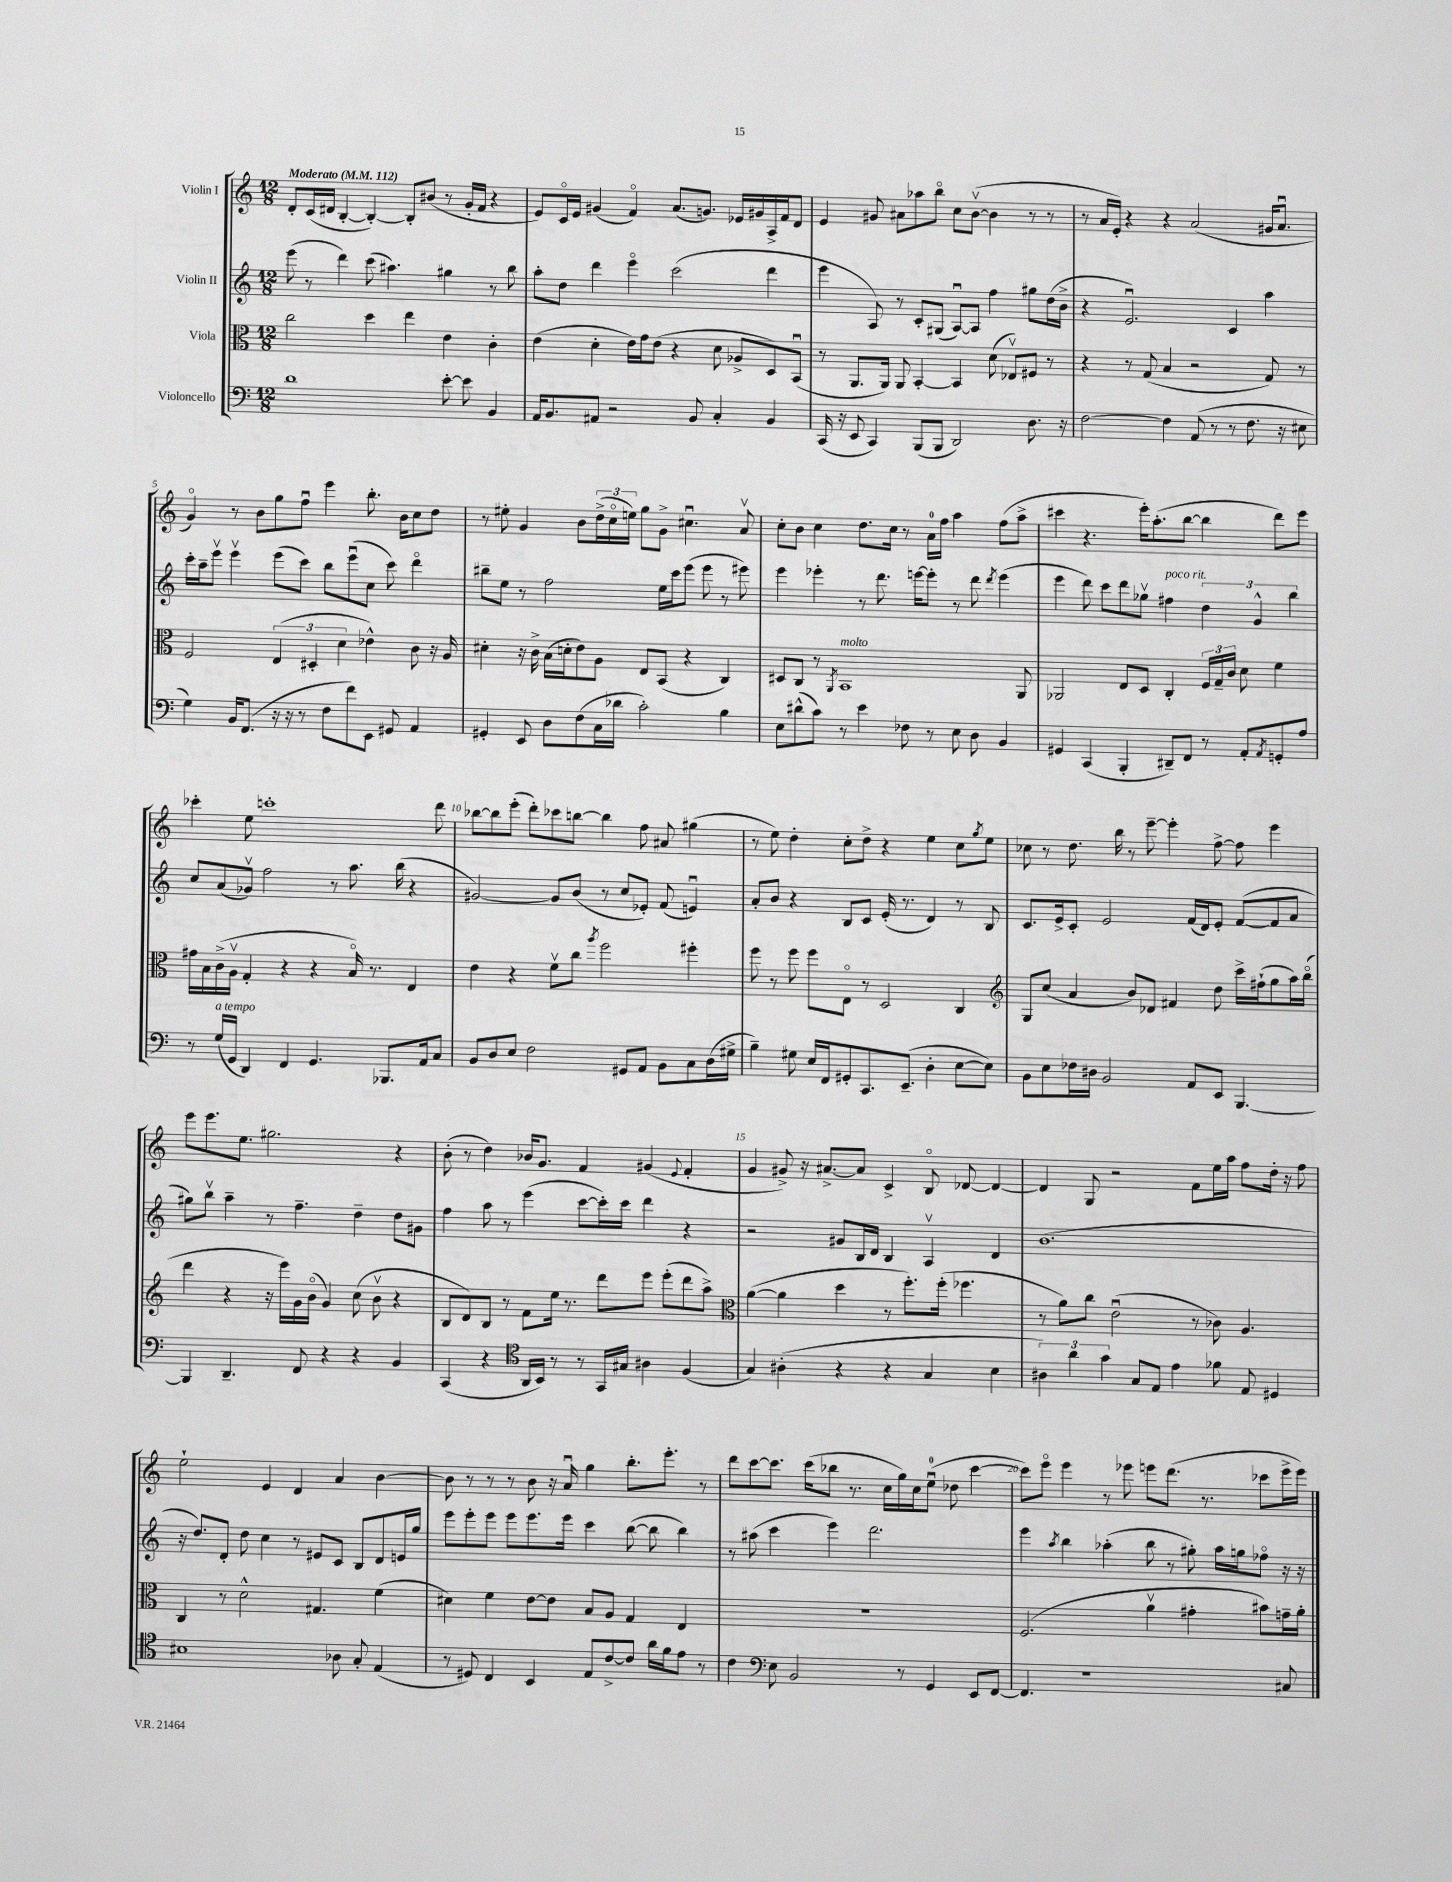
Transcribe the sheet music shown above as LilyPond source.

<<
\new StaffGroup <<
\new Staff = "s0" \with { instrumentName = "Violin I" } {
    \clef treble \key c \major \numericTimeSignature \time 12/8 \tempo "Moderato" 4 = 112
    d'8-. c'16( dis'16 b4~-. b4~-.) b8-. bis'8( r8 g'16-. f'16 r4 |
    e'8) c'16\flageolet e'16 gis'4( f'4\flageolet) a'8.( g'8.) ees'16 gis'16 a16-> f'16 d'8 |
    e'4 gis'8 ais'8 aes''8 b''8\flageolet c''8 b'8~\upbow( b'4 r8 r8 |
    r8 a'16 e'16-.) r4 r4 a'2( gis'16 a'8.\downbow |
    g'4\flageolet) r8 b'8 g''8 f''8\downbow e'''4 b''8.-. b'16 c''8 d''8 |
    r8 eis''8-. g'4 b'8 \tuplet 3/2 { d''16->( c''16\flageolet e''16) } g''8 g'8-> cis''4.\downbow a'8\upbow |
    c''8-. b'8 c''4 d''8. c''16 r8 a'16-0 f''16 a''4 f''8( a''8-> |
    cis'''4 r4. e'''16-.) a''8.-.( b''8~ b''4 d'''8) e'''8 |
    ces'''4-. e''8 c'''1-. d'''8 |
    bes''8~ bes''8 e'''8-.( d'''8-.) ces'''8 b''8~ b''4 f''8 ais'8 gis''4( |
    r8 e''8) d''4-. c''8-. d''8-> r4 e''4 c''8 \acciaccatura { g''8 } e''8 |
    ces''8 r8 d''8. b''16 r8 e'''8~-- e'''4-. f''8~-> f''8 e'''4 |
    e'''8 e'''8. e''8. gis''2. r4 |
    b'8-.( r8 d''4) bes'16 g'8. f'4 gis'4( \appoggiatura { e'8 } f'4-. |
    g'4 gis'8->) r16 ais'8.~-> ais'8 c'4-> b8\flageolet des'8~ des'4~ |
    des'4 g8 r2 f'8 e''16 a''16 f''8 d''16-. r16 f''8 |
    e''2-! e'4 d'4 a'4 b'4~ |
    b'8 r8 r8 r8 b'8 r16 a'16\downbow g''4 b''8.-. e'''8.-. r8 |
    d'''8 c'''8~ c'''8. c'''16( bes''8 r8. c''16 g''16) c''16 e''8-0\downbow( des''8 c'''4~ |
    c'''8) e'''8\flageolet e'''4 r8 ees'''8 e'''8 d'''8.( r8. ces'''8 e'''16-> e'''16) \bar "|." |
}
\new Staff = "s1" \with { instrumentName = "Violin II" } {
    \clef treble \key c \major \numericTimeSignature \time 12/8
    e'''8( r8 d'''4) c'''8( ais''4.) gis''4 r8 b''8 |
    a''8-. d''8 d'''4 e'''4\flageolet c'''2( d'''4 |
    e'''4 a8) r8 c'8-. gis8( a8~\downbow) a8 f''4 gis''8 d''16( b'16-> |
    r4 e'2.\downbow) c'4 a''4 |
    c'''16-. a''16-- e'''8\upbow e'''4\upbow e'''8( c'''8) b''8 e'''8\downbow( c''8 c'''8) d'''4\flageolet |
    bis''8-- e''8 r8 f''2 e''16 c'''16 e'''8( e'''8 r8 eis'''8) |
    e'''4 ees'''4-. r8 d'''8. e'''16~ e'''8-. r8 d'''8 \acciaccatura { d'''8 } e'''4( |
    e'''4 d'''8) c'''8 d'''8 ges''8\upbow fis''4^\markup { \italic "poco rit." } \tuplet 3/2 { d''4 g'4-^ b''4 } |
    c''8 a'8( ges'8\upbow) f''2 r8 a''8. b''16( r4 |
    gis'2~) gis'8 b'8( r8 c''8 ees'8-.) f'8( e'4\downbow) |
    a'8-. b'8 r4 b8 c'8 e'16-.( r8. d'4) r8 b8 |
    c'8. e'16-> c'8-. e'2 f'16( d'16) e'8-. f'8~( f'8 a'8 |
    gis''8) b''8\upbow a''4-- r8 f''4.-- d''4-- d''8 gis'8 |
    f''4 a''8 r8 e'''4( c'''8~ c'''16-.) c'''16 d'''4 r4 |
    r2 gis'8 b16 d'16 b4 a4\upbow d'4 |
    b'1.( |
    r16 d''8.) d'8-. d''8 c''4 r8 eis'8 c'8 b8 d'8 e'16 g''16 |
    e'''8 e'''8-. e'''8 e'''8 e'''8. e'''16 c'''4 b''8~( b''8 b''4) |
    r8 ais''8( c'''4 e'''4) d'''2. |
    e'''4 \acciaccatura { a''8 } b''4 aes''4-.( b''8 r8 gis''8-.) aes''16 g''16 fes''8\flageolet r16 r16 \bar "|." |
}
\new Staff = "s2" \with { instrumentName = "Viola" } {
    \clef alto \key c \major \numericTimeSignature \time 12/8
    c''2 d''4 e''4 e'4 c'4-. |
    e'4( d'4-. e'16) g'16 e'8( r4 d'8 aes8-> d8) b,8\downbow( |
    r8 a,8. a,16) a,8 b,4~-. b,4 d'8( ees8\upbow) fis8 r8 |
    r4 r8 g8( b4 r2 g8) r8 |
    f2 \tuplet 3/2 { e4( dis4-. d'4 } ees'4-^) c'8 r16 a16 |
    dis'4-. r16 c'16-> b16( d'16-. e'8) a8 e8 b,8( r4 c4) |
    dis8 c8 r8 \acciaccatura { a,8 } b,1^\markup { \italic "molto" } a,8 |
    aes,2 e8 d8 c4-. \tuplet 3/2 { f16 g16-- c'16 } d'8 f'4 |
    gis'16 b16 c'16->( a16\upbow g4-. r4 r4 b16\flageolet) r8. e4 |
    e'4 r4 f'8\upbow c''8 \acciaccatura { a''8 } f''2 fis''4-. |
    f''8 r8 f''8 f''8 e8\flageolet r8 d2 c4 |
    \clef treble g8 c''8( a'4 b'8) des'8 fis'4 d''8 c'''16-> fis''16-!( g''8 a''16) b''16\flageolet( |
    d'''4 r4 r16 e'''16) g'16 b'16\flageolet( g'4) c''8( b'8\upbow r4 |
    b8 d'8) b8 r8 f'8 e''16 r8. d'''8 e'''8 e'''8-.( d'''8 a''8->) |
    \clef alto a'4~( a'4 d''4 r8 f''8.-.) f''16-.( fes''4. |
    r8 a'8) c''8 e'2\downbow( r8 ces'8) a4. |
    c4 r8 d'2-^ gis4. f'4( |
    dis'4) f'4 e'8~ e'8 b8 a8 g4 e4 |
    R1. |
    f2.( a'4\upbow gis'4-. bis'8) g'16-- a'16-. \bar "|." |
}
\new Staff = "s3" \with { instrumentName = "Violoncello" } {
    \clef bass \key c \major \numericTimeSignature \time 12/8
    d'1 e'8~-. e'8 b,4 |
    a,16 b,8. ais,8 r2 b,8 c4-. b,4 |
    c,16( r16 e,8 c,4) b,,8( b,,8 d,2) d8. r16 |
    f2~ f4 a,8( r8 r8 f8. r16 eis8 |
    g4) b,16 f,8.( r16 r16 r8 f8 f'8) e,8 gis,8 a,4 |
    gis,4-. e,8 d8 f8( c16 des'16 c'2-.) b4 |
    e8 dis'8-^( c'8) r8 e'4 fes8 r8 e8 d8 b,4 |
    gis,4 c,4( b,,4-. dis,8--) f,8 r8 a,8-. \acciaccatura { a,8 } g,8-. a8 |
    r8 g16^\markup { \italic "a tempo" }( g,16 d,4) f,4 g,4. bes,,8. a,16 c8 |
    b,8 d8 e8 f2 gis,8 a,8 b,8 c8 d16( gis16-> |
    b4--) gis8 e16 f,16 gis,8-. c,8. e,8.--( d4-. e8~ e8) |
    b,8 e8 fes16 dis16 b,2 a,8 e,8 b,,4.~ |
    b,,4 d,4.-- f,8 r4 r4 b,4 |
    c,4( r4 \clef tenor a,16 b,16) r8 r8 g,16 gis16 ais4 f4( |
    g4) ais4-.( r4 r4 g4 b4 |
    \tuplet 3/2 { ais4) a'4 g'4 } g8 e8 e'4 fes'8 e8 dis4 |
    bis1 aes8 g8-. e4( |
    r8 dis8) c4 b,4 e8 c'8~-> c'8 a'16 f'16 e'8 r8 |
    c'4 \clef bass e8 b,2 r8 g,4 e,8 f,8~ |
    f,4. r1 cis8 \bar "|." |
}
>>
>>
\layout { \context { \Score \override BarNumber.break-visibility = ##(#f #t #t) barNumberVisibility = #(every-nth-bar-number-visible 5) } }
